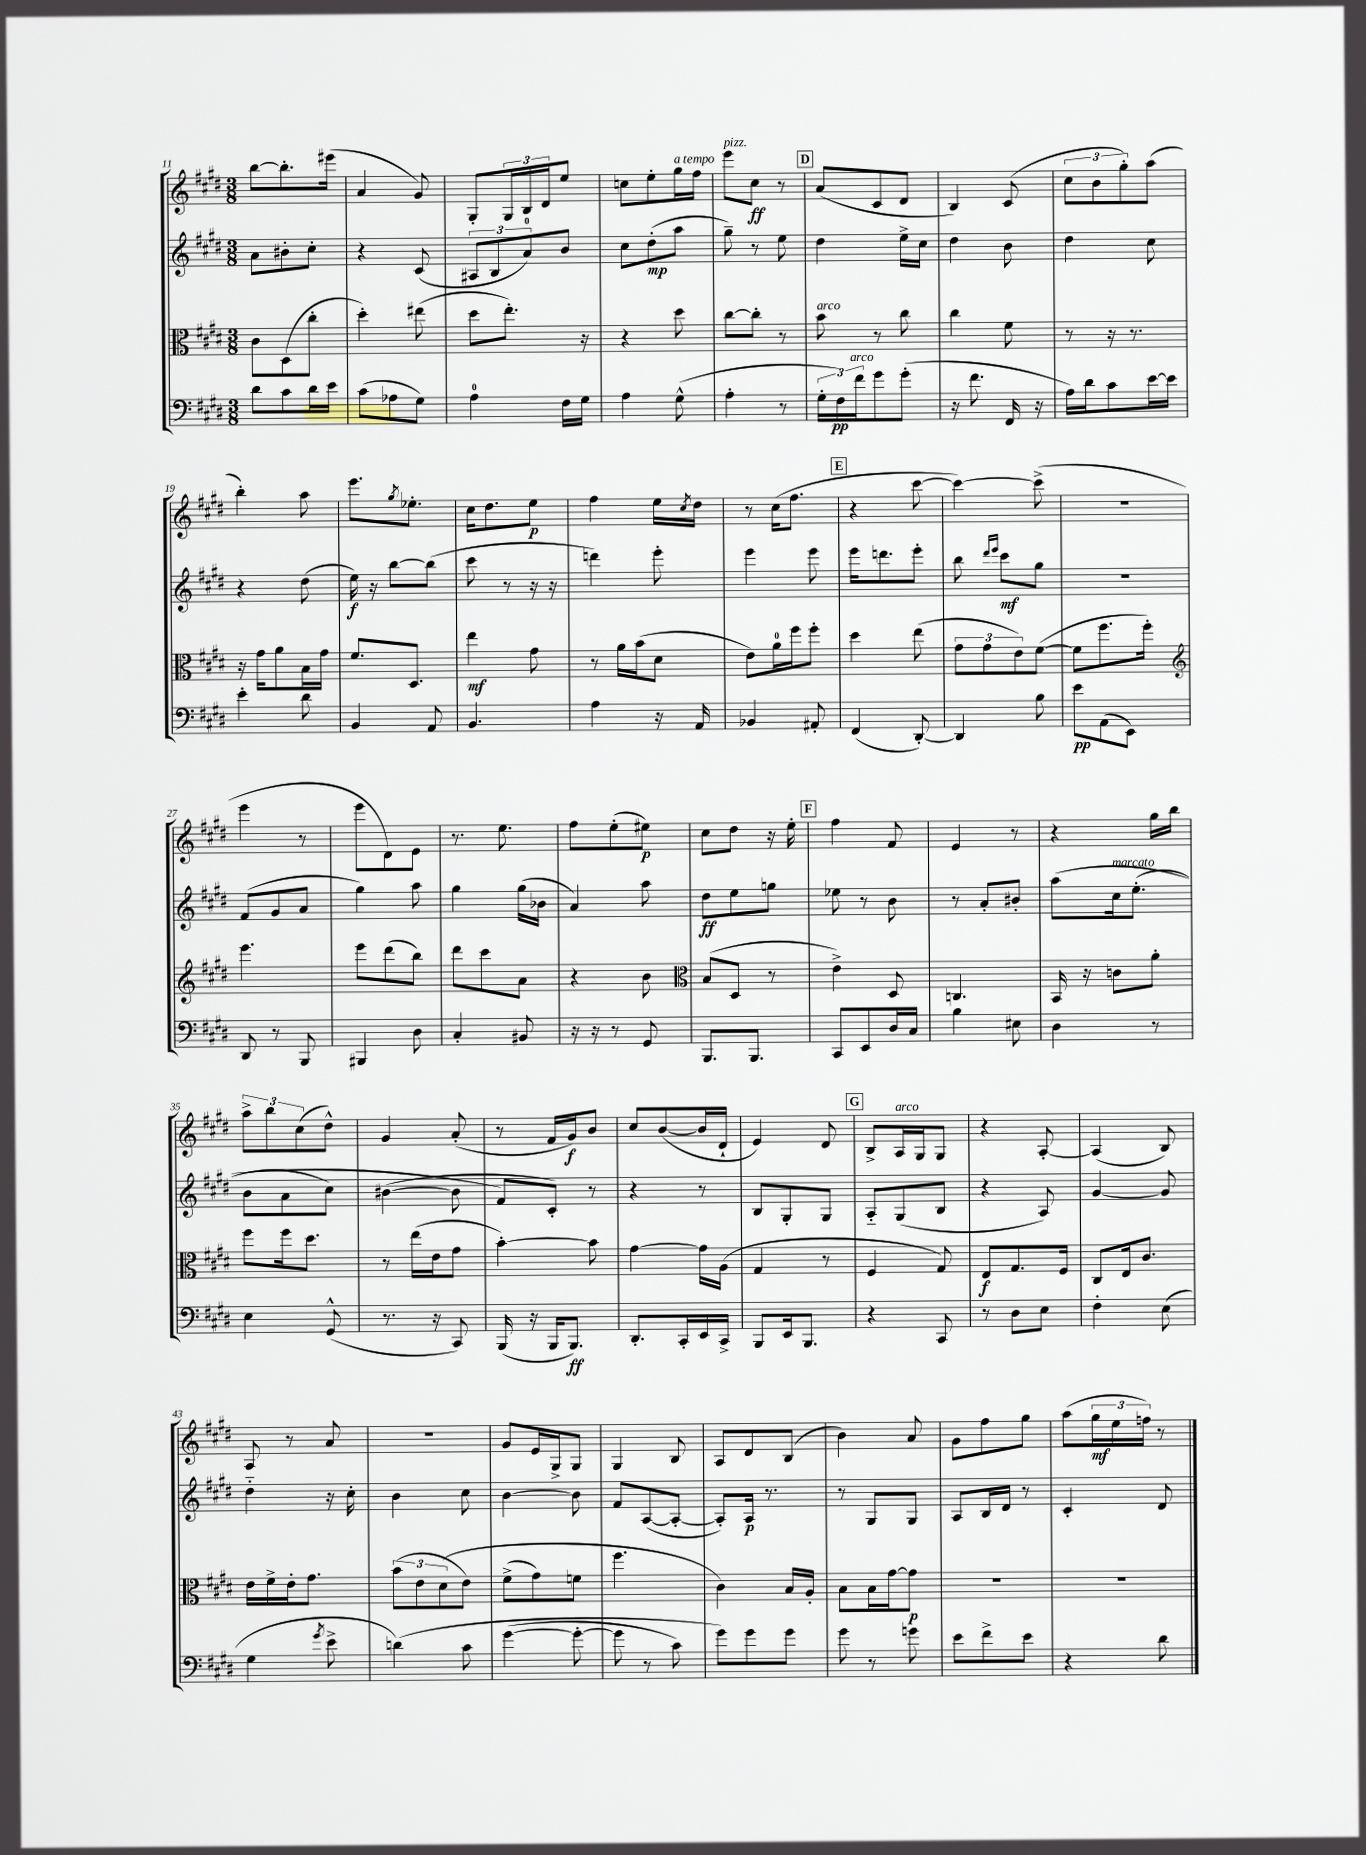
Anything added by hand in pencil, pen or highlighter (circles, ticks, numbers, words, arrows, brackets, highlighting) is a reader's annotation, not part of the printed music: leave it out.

**kern	**dynam	**kern	**dynam	**kern	**dynam	**kern	**dynam
*part4	*part4	*part3	*part3	*part2	*part2	*part1	*part1
*staff4	*staff4	*staff3	*staff3	*staff2	*staff2	*staff1	*staff1
*clefF4	*	*clefC3	*	*clefG2	*	*clefG2	*
*k[f#c#g#d#]	*	*k[f#c#g#d#]	*	*k[f#c#g#d#]	*	*k[f#c#g#d#]	*
*M3/8	*	*M3/8	*	*M3/8	*	*M3/8	*
=11	=11	=11	=11	=11	=11	=11	=11
8d#\L	.	8c#\L	.	8a\L	.	[8bb\L	.
8c#\	.	(8D#\	.	8b#X'\	.	8.bb'\]	.
16d#\L	.	8cc#'\J	.	8cc#'\J	.	.	.
16e\JJ	.	.	.	.	.	(16eee#X\Jk	.
=12	=12	=12	=12	=12	=12	=12	=12
(8c#\L	.	4dd#'\)	.	4r	.	4a/	.
8A-X\	.	.	.	.	.	.	.
8G#\J)	.	(8ee#X\	.	(8c#/	.	8g#/)	.
=13	=13	=13	=13	=13	=13	=13	=13
4A\	.	8dd#\L	.	12A#X/L	.	8G#'/L	.
.	.	.	.	12B/	.	.	.
.	.	8.ee'\J)	.	.	.	24G#/L	.
.	.	.	.	12a/)	.	24B/	.
.	.	.	.	.	.	24d#/J	.
16F#\LL	.	.	.	8b/J	.	8ee/J	.
16G#\JJ	.	16r	.	.	.	.	.
=14	=14	=14	=14	=14	=14	=14	=14
4A\	.	4r	.	8cc#\L	.	8ccn\L	.
.	.	.	.	(8dd#'\	mp	8ee'\	.
!	!	!	!	!	!	!LO:TX:a:i:t=a tempo	!
(8G#^^\	.	8dd#\	.	8aa\J	.	16gg#\L	.
.	.	.	.	.	.	16ff#\JJ	.
=15	=15	=15	=15	=15	=15	=15	=15
!	!	!	!	!	!	!LO:TX:a:i:t=pizz.	!
4A'\	.	[8cc#\L	.	8gg#~\)	.	8eee\L	.
.	.	8cc#'\J]	.	8r	.	8cc#\J	ff
8r	.	8r	.	8ee\	.	8r	.
!!LO:REH:place=s1:t=D
=16	=16	=16	=16	=16	=16	=16	=16
!	!	!LO:TX:a:i:t=arco	!	!	!	!	!
24G#'\LL	.	8b\	.	4dd#\	.	(8a/L	.
24F#\)	pp	.	.	.	.	.	.
!LO:TX:a:i:t=arco	!	!	!	!	!	!	!
24f#\J	.	.	.	.	.	.	.
8g#\	.	8r	.	.	.	8c#/	.
(8g#'\J	.	8cc#\	.	16ee^\LL	.	8d#/J	.
.	.	.	.	16cc#\JJ	.	.	.
=17	=17	=17	=17	=17	=17	=17	=17
16r	.	4cc#\	.	4dd#\	.	4B/)	.
8.f#\	.	.	.	.	.	.	.
16FF#/	.	8f#\	.	8b\	.	(8c#/	.
16r	.	.	.	.	.	.	.
=18	=18	=18	=18	=18	=18	=18	=18
16A\LL)	.	8r	.	4dd#\	.	12cc#\L	.
16d#\J	.	.	.	.	.	.	.
.	.	.	.	.	.	12b\	.
8c#\	.	16r	.	.	.	.	.
.	.	.	.	.	.	12gg#'\)	.
.	.	8.r	.	.	.	.	.
[16e\L	.	.	.	8cc#\	.	(8aa\J	.
16e\JJ]	.	.	.	.	.	.	.
!!LO:LB:g=z
=19	=19	=19	=19	=19	=19	=19	=19
4e'\	.	16r	.	4r	.	4bb'\)	.
.	.	16g#\KL	.	.	.	.	.
.	.	8a\	.	.	.	.	.
8d#\	.	16B\L	.	(8dd#\	.	8aa\	.
.	.	16g#\JJ	.	.	.	.	.
=20	=20	=20	=20	=20	=20	=20	=20
4BB/	.	8.f#/L	.	16ee\)	f	8.eee\L	.
.	.	.	.	16r	.	.	.
.	.	.	.	[8bb\L	.	.	.
.	.	.	.	.	.	8qgg#/	.
.	.	8.D#/J	.	.	.	8.ee-X'\J	.
8AA/	.	.	.	(8bb\J]	.	.	.
=21	=21	=21	=21	=21	=21	=21	=21
4.BB/	.	4ee\	mf	8ccc#\	.	16cc#\KL	.
.	.	.	.	.	.	8.dd#\	.
.	.	.	.	8r	.	.	.
.	.	8g#\	.	16r	.	8ee\J	p
.	.	.	.	16r	.	.	.
=22	=22	=22	=22	=22	=22	=22	=22
4A\	.	8r	.	4dddn\)	.	4ff#\	.
.	.	16a\LL	.	.	.	.	.
.	.	(16b\J	.	.	.	.	.
16r	.	8d#\J	.	8eee'\	.	16ee\LL	.
.	.	.	.	.	.	8qcc#/	.
16AA/	.	.	.	.	.	16dd#\JJ	.
=23	=23	=23	=23	=23	=23	=23	=23
4BB-X/	.	8e\L)	.	4eee\	.	8r	.
.	.	16a\L	.	.	.	(16cc#\KL	.
.	.	16ff#\J	.	.	.	8.ff#\J	.
8AA#X'/	.	8ff#'\J	.	8eee\	.	.	.
!!LO:REH:place=s1:t=E
=24	=24	=24	=24	=24	=24	=24	=24
(4FF#/	.	4dd#\	.	16eee\KL	.	4r	.
.	.	.	.	8.dddn\	.	.	.
[8DD#'/)	.	(8ee\	.	8eee'\J	.	[8ccc#\	.
=25	=25	=25	=25	=25	=25	=25	=25
4DD#/]	.	12g#\L	.	8bb\	.	4ccc#\_)	.
.	.	12g#\	.	.	.	.	.
.	.	.	.	16qqddd#/LL	.	.	.
.	.	.	.	16qqeee/JJ	.	.	.
.	.	.	.	8ccc#\L	mf	.	.
.	.	12e\)	.	.	.	.	.
8B\	.	([8f#\J	.	8gg#\J	.	(8ccc#^\]	.
=26	=26	=26	=26	=26	=26	=26	=26
8e\L	pp	8f#\L]	.	4.r	.	4.r	.
(8AA\	.	8.ff#\	.	.	.	.	.
8EE\J)	.	.	.	.	.	.	.
.	.	16ff#'\Jk)	.	.	.	.	.
!!LO:LB:g=z
=27	=27	=27	=27	=27	=27	=27	=27
*	*	*clefG2	*	*	*	*	*
8DD#/	.	4.eee\	.	(8f#/L	.	4eee\	.
8r	.	.	.	8g#/	.	.	.
8BBB/	.	.	.	8a/J	.	8r	.
=28	=28	=28	=28	=28	=28	=28	=28
4BBB#X/	.	8eee\L	.	4gg#\)	.	8eee\L	.
.	.	(8ddd#\	.	.	.	8d#\)	.
8D#\	.	8bb\J)	.	8aa\	.	8e\J	.
=29	=29	=29	=29	=29	=29	=29	=29
4C#'/	.	8ddd#\L	.	4gg#\	.	8.r	.
.	.	8ccc#\	.	.	.	.	.
.	.	.	.	.	.	8.ee\	.
8BB#X/	.	8a\J	.	(16gg#\LL	.	.	.
.	.	.	.	16b-X\JJ	.	.	.
=30	=30	=30	=30	=30	=30	=30	=30
16r	.	4r	.	4a/)	.	8ff#\L	.
16r	.	.	.	.	.	.	.
8r	.	.	.	.	.	(8ee'\	.
8GG#/	.	8b\	.	8aa\	.	8ee#X\J)	p
=31	=31	=31	=31	=31	=31	=31	=31
*	*	*clefC3	*	*	*	*	*
8.BBB/L	.	(8B/L	.	8dd#\L	ff	8cc#\L	.
.	.	8D#/J	.	8ee\	.	8dd#\J	.
8.BBB/J	.	.	.	.	.	.	.
.	.	8r	.	8ggn\J	.	16r	.
.	.	.	.	.	.	16ee'\	.
!!LO:REH:place=s1:t=F
=32	=32	=32	=32	=32	=32	=32	=32
8CC#/L	.	4e^\)	.	8ee-X\	.	4ff#\	.
8EE/	.	.	.	8r	.	.	.
16D#/L	.	8D#/	.	8b\	.	8f#/	.
16C#/JJ	.	.	.	.	.	.	.
=33	=33	=33	=33	=33	=33	=33	=33
4B\	.	4.Cn/	.	8r	.	4e/	.
.	.	.	.	8a'/L	.	.	.
8E#X\	.	.	.	8b#X'/J	.	8r	.
=34	=34	=34	=34	=34	=34	=34	=34
4D#\	.	16BB/	.	(8aa\L	.	4r	.
.	.	16r	.	.	.	.	.
!	!	!	!	!LO:TX:a:i:t=marcato	!	!	!
.	.	8cn\L	.	16cc#\k	.	.	.
.	.	.	.	(8.ee'\J	.	.	.
8r	.	8a'\J	.	.	.	16gg#\LL	.
.	.	.	.	.	.	16bb\JJ	.
!!LO:LB:g=z
=35	=35	=35	=35	=35	=35	=35	=35
4E\	.	8ff#\L	.	8b\L	.	12aa^\L	.
.	.	.	.	.	.	12bb\	.
.	.	16ff#\k	.	8a\	.	.	.
.	.	.	.	.	.	(12cc#\	.
.	.	8.dd#\J	.	.	.	.	.
(8GG#^^/	.	.	.	8cc#\J)	.	8dd#^^\J)	.
=36	=36	=36	=36	=36	=36	=36	=36
8.r	.	8r	.	([4b#X\	.	4g#/	.
.	.	(16ee\LL	.	.	.	.	.
16r	.	16e\J	.	.	.	.	.
8CC#/)	.	8g#\J	.	8b#\]	.	(8a'/	.
=37	=37	=37	=37	=37	=37	=37	=37
(16BBB/	.	[4b'\)	.	8f#/L)	.	8r	.
16r	.	.	.	.	.	.	.
16BBB/KL	.	.	.	8c#'/J)	.	16f#/LL	.
8.BBB/J)	ff	.	.	.	.	16g#/J)	f
.	.	8b\]	.	8r	.	8b/J	.
=38	=38	=38	=38	=38	=38	=38	=38
8.DD#'/L	.	[4g#\	.	4r	.	8cc#/L	.
.	.	.	.	.	.	([8b/	.
16CC#'/L	.	.	.	.	.	.	.
16EE/	.	16g#\LL]	.	8r	.	16b/L]	.
16CC#^/JJ	.	(16A\JJ	.	.	.	16d#`/JJ	.
=39	=39	=39	=39	=39	=39	=39	=39
8BBB/L	.	4G#/	.	8B/L	.	4e/)	.
16EE/k	.	.	.	8G#'/	.	.	.
8.BBB/J	.	.	.	.	.	.	.
.	.	8r	.	8G#/J	.	8d#/	.
!!LO:REH:place=s1:t=G
=40	=40	=40	=40	=40	=40	=40	=40
4r	.	4F#/	.	8A/L	.	8B^/L	.
!	!	!	!	!	!	!LO:TX:a:i:t=arco	!
.	.	.	.	(8G#/	.	16A/L	.
.	.	.	.	.	.	16G#/J	.
8CC#/	.	8G#/)	.	8B/J	.	8G#/J	.
=41	=41	=41	=41	=41	=41	=41	=41
8r	.	8E/L	f	4r	.	4r	.
8D#\L	.	8.G#/	.	.	.	.	.
8E\J	.	.	.	8A/)	.	[8A'/	.
.	.	16F#/Jk	.	.	.	.	.
=42	=42	=42	=42	=42	=42	=42	=42
4F#'\	.	8C#/L	.	[4g#/	.	(4A/]	.
.	.	16E/k	.	.	.	.	.
.	.	8.c#/J	.	.	.	.	.
(8E\	.	.	.	8g#/]	.	8B/)	.
!!LO:LB:g=z
=43	=43	=43	=43	=43	=43	=43	=43
4G#\	.	16e\LL	.	4dd#\	.	8A/	.
.	.	16f#^\	.	.	.	.	.
.	.	16e'\J	.	.	.	8r	.
.	.	8.g#\J	.	.	.	.	.
8qg#/	.	.	.	.	.	.	.
8e^\	.	.	.	16r	.	8a/	.
.	.	.	.	16cc#'\	.	.	.
=44	=44	=44	=44	=44	=44	=44	=44
(4dn\)	.	(12b\L	.	4b\	.	4.r	.
.	.	12e\	.	.	.	.	.
.	.	(12d#\	.	.	.	.	.
8c#\	.	8e\J)	.	8cc#\	.	.	.
=45	=45	=45	=45	=45	=45	=45	=45
([4g#\	.	(8f#^\L	.	[4b\	.	8g#/L	.
.	.	8g#\)	.	.	.	16e/L	.
.	.	.	.	.	.	16G#^/J	.
8g#'\_	.	8fn\J	.	8b\]	.	8G#/J	.
=46	=46	=46	=46	=46	=46	=46	=46
8g#\]	.	4.ff#\	.	8f#/L	.	4G#/	.
8r	.	.	.	([8A/	.	.	.
8c#\)	.	.	.	8A'/J_	.	8B/	.
=47	=47	=47	=47	=47	=47	=47	=47
8g#\L)	.	4c#\)	.	8A'/L])	.	8A/L	.
8g#\	.	.	.	16A/Jk	p	8d#/	.
.	.	.	.	8.r	.	.	.
8g#\J	.	16B/LL	.	.	.	(8B/J	.
.	.	16A'/JJ	.	.	.	.	.
=48	=48	=48	=48	=48	=48	=48	=48
8g#\	.	8B\L	.	8r	.	4b\)	.
8r	.	16B\L	.	8G#/L	.	.	.
.	.	[16g#\J	.	.	.	.	.
8gn\	.	8g#\J]	p	8G#/J	.	8a/	.
=49	=49	=49	=49	=49	=49	=49	=49
8e\L	.	4.r	.	8A/L	.	8g#\L	.
8f#^\	.	.	.	16B/L	.	8ff#\	.
.	.	.	.	16d#/JJ	.	.	.
8e\J	.	.	.	8r	.	8gg#\J	.
=50	=50	=50	=50	=50	=50	=50	=50
4r	.	4.r	.	4c#'/	.	(8aa\L	.
.	.	.	.	.	.	24gg#\L	mf
.	.	.	.	.	.	24ee\	.
.	.	.	.	.	.	24ffn\JJ)	.
8d#\	.	.	.	8d#/	.	8r	.
==	==	==	==	==	==	==	==
*-	*-	*-	*-	*-	*-	*-	*-
